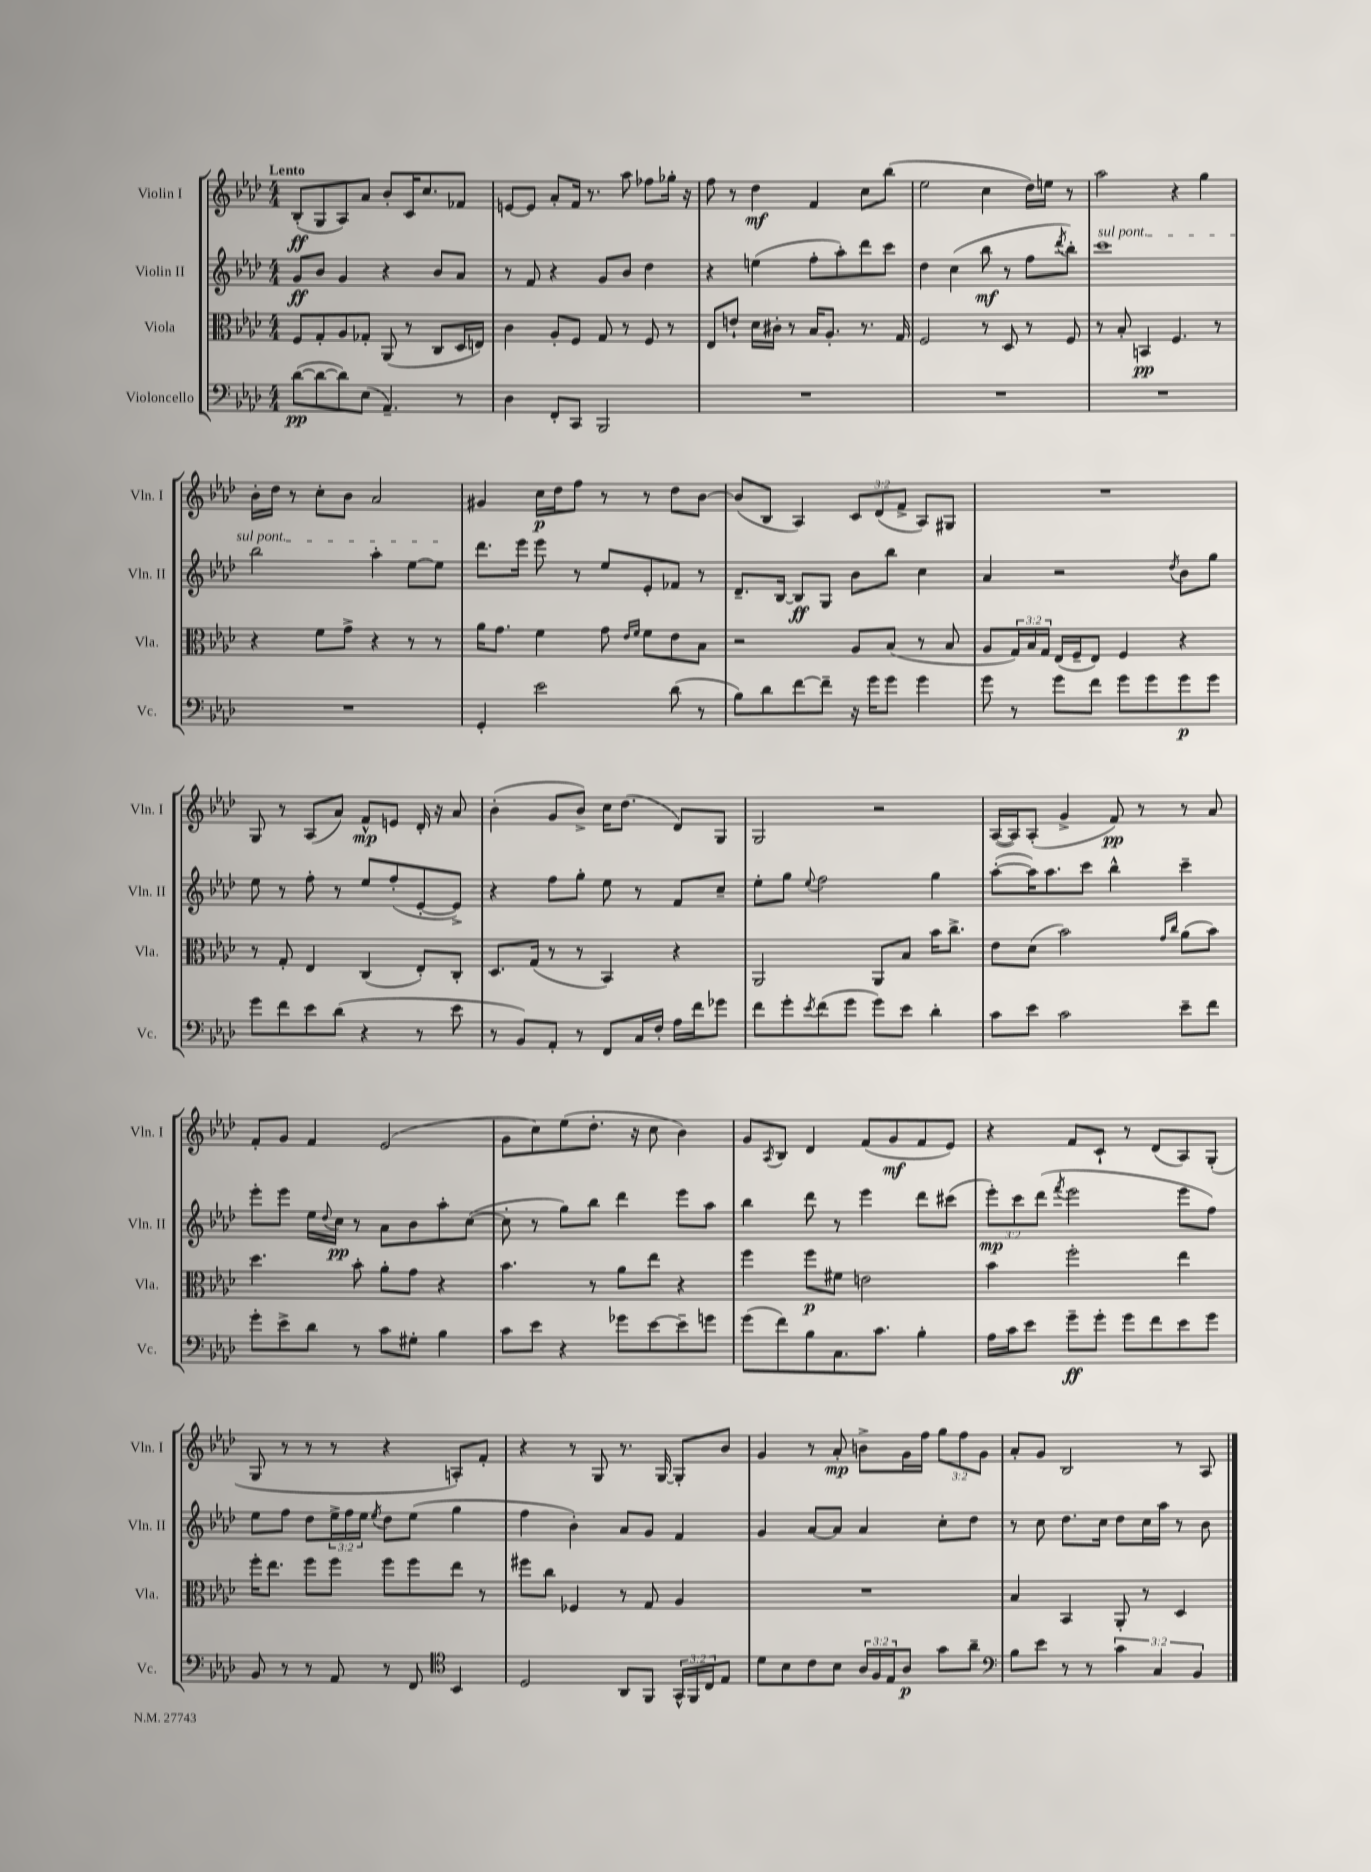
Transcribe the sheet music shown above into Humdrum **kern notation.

**kern	**kern	**kern	**kern
*staff4	*staff3	*staff2	*staff1
*clefF4	*clefC3	*clefG2	*clefG2
*k[b-e-a-d-]	*k[b-e-a-d-]	*k[b-e-a-d-]	*k[b-e-a-d-]
*M4/4	*M4/4	*M4/4	*M4/4
([8d-	8F	8g	(8B-'
8d-_	8G'	8b-	8G
8d-])	8A-	4g	8A-)
(8E-	8G-'	.	8a-
4.AA-~)	(8AA-	4r	8b-'
.	8r	.	16c
.	.	.	8.cc
.	8C	8b-	.
8r	16D-	8a-	8f-
.	16E)	.	.
=	=	=	=
4D-	4c	8r	[8e
.	.	8f	8e]
8FF'	8A-'	4r	8a-'
8CC	8F	.	16f
.	.	.	8.r
2BBB-	8G	8g	.
.	8r	8b-	8aa-
.	8F	4dd-	8ff-
.	8r	.	16gg-'
.	.	.	16r
=	=	=	=
1r	8E-	4r	8ff
.	8e`	.	8r
.	16d-	(4ee	4dd-
.	16c#'	.	.
.	8r	.	.
.	16B-	8ff'	4f
.	8.A-'	.	.
.	.	8aa-')	.
.	8.r	8ddd-	8cc
.	.	8ccc	(8bb-
.	16G	.	.
=	=	=	=
1r	2F	4dd-	2ee-
.	.	(4cc	.
.	8r	8bb-	4cc
.	8D-	8r	.
.	8r	8ff	16dd-)
.	.	.	16ee
.	.	8qddd-	.
.	8F	8bb-')	8r
=	=	=	=
1r	8r	1ccc	2aa-
.	8B-'	.	.
.	4BB	.	.
.	4.F	.	4r
.	.	.	4gg
.	8r	.	.
=	=	=	=
1r	4r	2bb-	16b-'
.	.	.	16dd-
.	.	.	8r
.	8f	.	8cc'
.	8g^	.	8b-
.	4r	4aa-'	2a-
.	8r	[8ee-	.
.	8r	8ee-]	.
=	=	=	=
4GG'	16a-	8.ddd-	4g#
.	8.g	.	.
.	.	16eee-	.
2e-	4f	8eee-	16cc
.	.	.	16dd-
.	.	8r	8ff
.	8g	8ee-	8r
.	16qqe-	.	.
.	16qqf	.	.
.	8f	8e-'	8r
(8d-	8e-	8f-	8dd-
8r	8B-	8r	[8b-
=	=	=	=
8B-)	2r	8.d-~	(8b-]
8d-	.	.	8B-
.	.	[16B-	.
[8f	.	8B-]	4A-)
8f~]	.	8G	.
16r	8A-	8b-	12c
16g	.	.	.
.	.	.	(12d-
8g	(8B-	8bb-	.
.	.	.	12f^
4g	8r	4cc	8A-)
.	8B-	.	8G#
=	=	=	=
8g	8A-	4a-	1r
8r	24G)	.	.
.	24B-	.	.
.	24G	.	.
8g	(16E-	2r	.
.	16F~	.	.
8f	8E-)	.	.
8g	4F	.	.
8g	.	.	.
.	.	8qdd-	.
8g	4r	8b-	.
8g	.	8gg	.
=	=	=	=
8g	8r	8ee-	8G
8f	8G'	8r	8r
8e-	4E-	8ff'	(8A-
(8d-	.	8r	8a-)
4r	(4C	8ee-	8f^^
.	.	(8ff'	8e
8r	8E-')	[8e-'	16d-'
.	.	.	16r
8e-	8C'	8e-^])	8a-
=	=	=	=
8r	8.D-	4r	(4b-'
8BB-)	.	.	.
.	(16G	.	.
8AA-'	8r	8ff	8g
8r	8r	8gg'	8b-^)
8FF	4BB-)	8ee-	16cc
.	.	.	(8.dd-
16C	.	8r	.
16F'	.	.	.
16A-	4r	8f	8d-)
16f	.	.	.
8g-	.	8cc~	8G
=	=	=	=
8f	2AA-	8ee-'	2G
8g'	.	8gg	.
8qe-	.	8qqee-	.
(8f	.	2ff	.
8g	.	.	.
8g)	8AA-	.	2r
8e-	8B-	.	.
4d-'	16b-	4gg	.
.	8.cc^	.	.
=	=	=	=
8c	8e-	([8aa-'	([16A-
.	.	.	16A-])
8e-	(8d-	16aa-])	(8A-'
.	.	8.aa-	.
2c	2b-)	.	4g^
.	.	8ccc	.
.	.	4bb-^^	8f)
.	.	.	8r
.	16qqg	.	.
.	16qqcc	.	.
8e-~	(8a-	4ccc~	8r
8f	8b-)	.	8a-
=	=	=	=
8g'	4.dd-	8eee-'	8f'
8e-^	.	8eee-	8g
8d-	.	16ee-	4f
.	.	8qqdd-	.
.	.	16cc	.
8r	8b-'	8r	.
8c	8a-'	8a-	(2e-
8G#'	8g	8b-	.
4B-	4r	8aa-'	.
.	.	([8cc	.
=	=	=	=
8c	4.b-	8cc']	8g
8e-	.	8r	8cc)
4r	.	8gg)	(8ee-
.	8r	8bb-	8.dd-'
8g-	8a-	4ddd-	.
.	.	.	16r
[8e-	8ee-	.	8cc
8e-~]	4r	8eee-	4b-)
8g	.	8aa-	.
=	=	=	=
(8g	4ff	4bb-	8g
.	.	.	8qA-
8f)	.	.	8B-
8B-	8ff	8ddd-	4d-
8.C	8f#	8r	.
.	2e	4eee-	(8f
8.c	.	.	.
.	.	.	8g
4B-'	.	8ddd-	8f
.	.	(8ccc#	8e-)
=	=	=	=
16A-	4b-	12eee-')	4r
16c	.	.	.
.	.	12ccc	.
8e-	.	.	.
.	.	(12ddd-	.
.	.	8qfff	.
8g~	2ff'	2eee-	8f
8g'	.	.	8c`
8g	.	.	8r
8f	.	.	(8d-
8e-	4ee-	8eee-	8A-)
8g	.	8ff)	(8G'
=	=	=	=
8BB-	16ff'	8ee-	8G
.	8.ee-	.	.
8r	.	8ff	8r
8r	8ff	8dd-	8r
8AA-	8ff	24ee-^	8r
.	.	24ff	.
.	.	24ee-	.
.	.	8qee-	.
8r	8ff	8dd-	4r
8FF	8ff	(8ee-	.
*clefC4	*	*	*
4BB-	8ee-	4gg	8A')
.	8r	.	8f'
=	=	=	=
2D-	8ff#	4ff	4r
.	8cc	.	.
.	4F-	4b-')	8r
.	.	.	8G
8AA-	8r	8a-	8.r
8FF	8G	8g	.
.	.	.	[16G
24GG^^	4A-	4f	8G']
24FF	.	.	.
24C	.	.	.
8E-	.	.	8b-
=	=	=	=
8d-	1r	4g	4g
8B-	.	.	.
8c	.	[8a-	8r
8B-	.	8a-]	8a-'
24A-	.	4a-	8b^
24F	.	.	.
24E-	.	.	.
8A-	.	.	16g
.	.	.	16ff
8g	.	8cc'	12gg
.	.	.	12ff
8a-~	.	8dd-	.
.	.	.	12g
=	=	=	=
*clefF4	*	*	*
8B-	4B-	8r	8a-'
8e-	.	8cc	8g
8r	4BB-	8.dd-	2B-
8r	.	.	.
.	.	16cc	.
6c	8AA-'	8dd-	.
.	8r	16cc	.
6C	.	.	.
.	.	16aa-	.
.	4D-	8r	8r
6BB-	.	.	.
.	.	8b-	8A-
==	==	==	==
*-	*-	*-	*-
